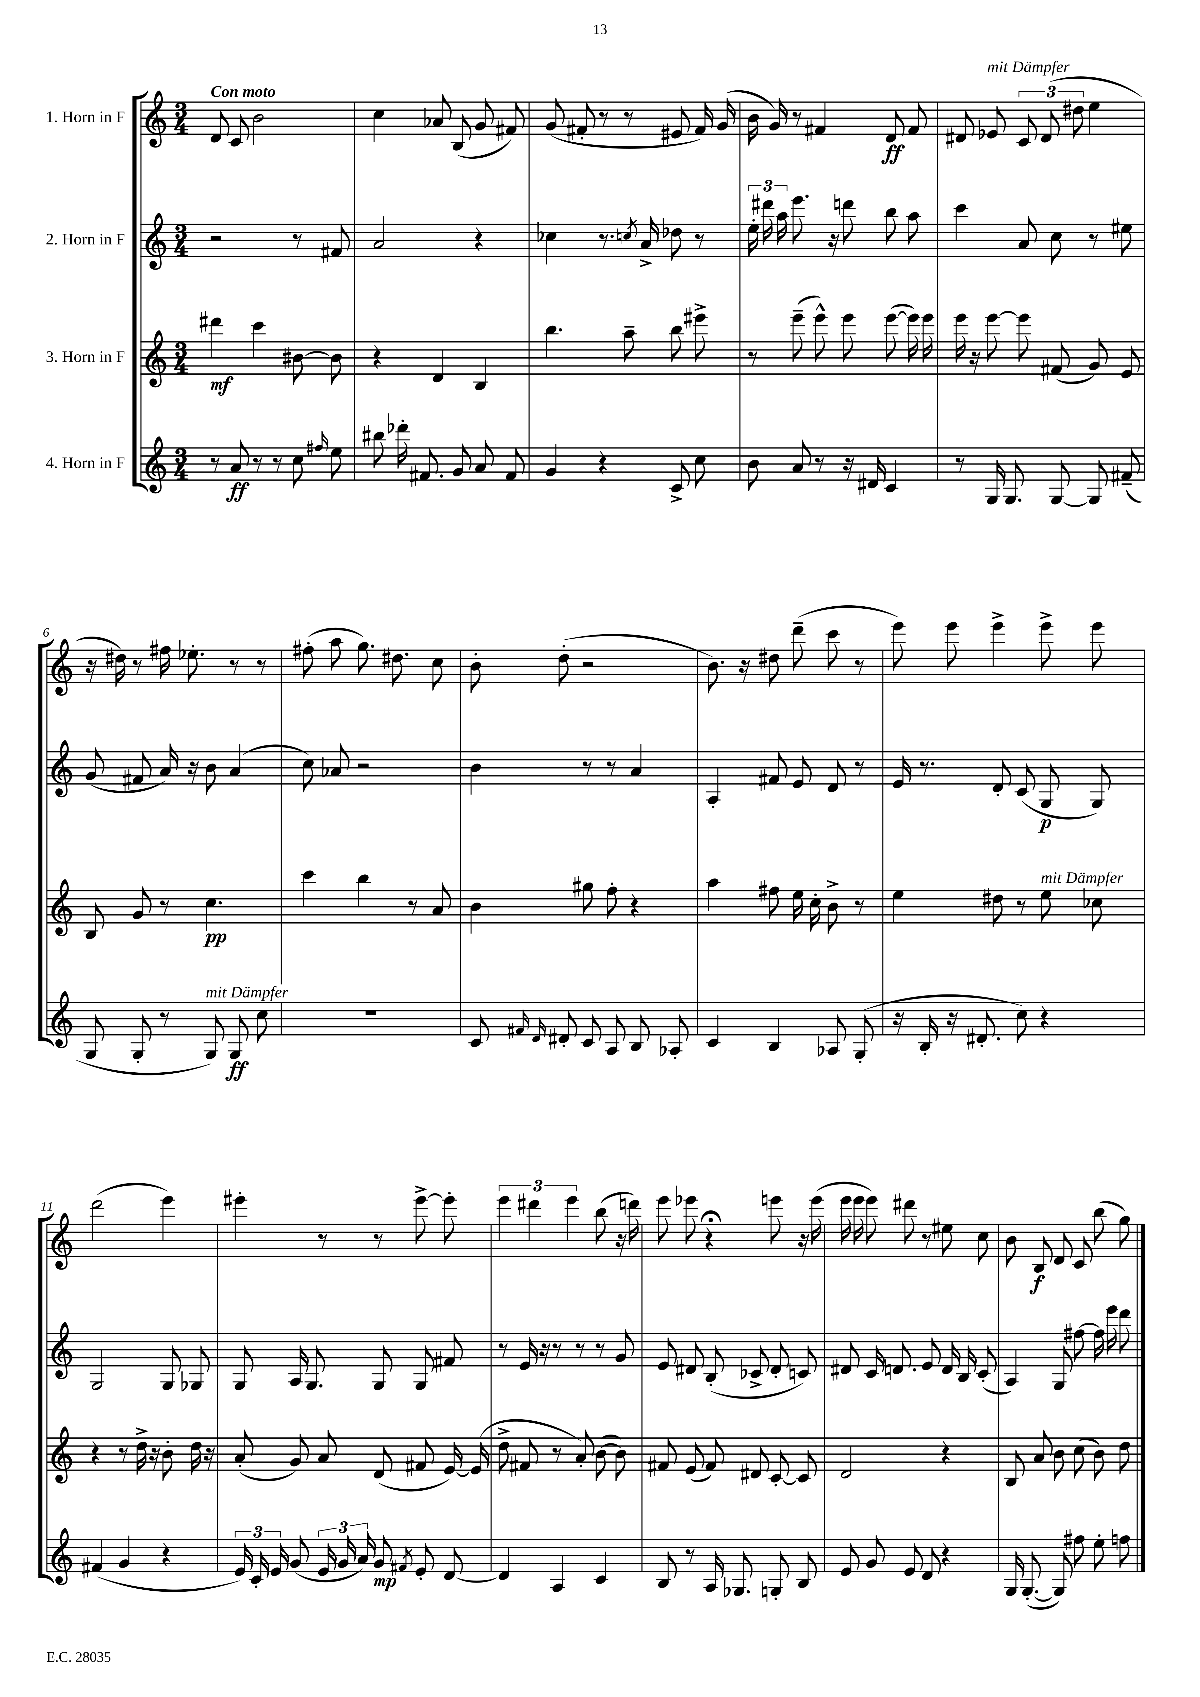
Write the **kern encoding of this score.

**kern	**dynam	**kern	**dynam	**kern	**dynam	**kern	**dynam
*part4	*part4	*part3	*part3	*part2	*part2	*part1	*part1
*staff4	*staff4	*staff3	*staff3	*staff2	*staff2	*staff1	*staff1
*I"4. Horn in F	*	*I"3. Horn in F	*	*I"2. Horn in F	*	*I"1. Horn in F	*
*clefG2	*	*clefG2	*	*clefG2	*	*clefG2	*
*k[]	*	*k[]	*	*k[]	*	*k[]	*
*M3/4	*	*M3/4	*	*M3/4	*	*M3/4	*
=1	=1	=1	=1	=1	=1	=1	=1
!	!	!	!	!	!	!LO:TX:a:B:t=Con moto	!
8r	.	4ddd#X\	mf	2r	.	8d/	.
8a/	ff	.	.	.	.	8c/	.
8r	.	4ccc\	.	.	.	2b\	.
8r	.	.	.	.	.	.	.
8cc\	.	[8b#X\	.	8r	.	.	.
16qqff#X/	.	.	.	.	.	.	.
8ee\	.	8b#\]	.	8f#X/	.	.	.
=2	=2	=2	=2	=2	=2	=2	=2
8bb#X\	.	4r	.	2a/	.	4cc\	.
16ddd-X'\	.	.	.	.	.	.	.
8.f#X/	.	.	.	.	.	.	.
.	.	4d/	.	.	.	8a-X/	.
8g/	.	.	.	.	.	(8B/	.
8a/	.	4B/	.	4r	.	8g/	.
8f#/	.	.	.	.	.	8f#X/)	.
=3	=3	=3	=3	=3	=3	=3	=3
4g/	.	4.bb\	.	4cc-X\	.	(8g/	.
.	.	.	.	.	.	8f#X'/	.
4r	.	.	.	8.r	.	8r	.
.	.	8aa~\	.	.	.	8r	.
.	.	.	.	8qccn/	.	.	.
.	.	.	.	16a^/	.	.	.
8c^/	.	8bb\	.	8dd-X\	.	8e#X/	.
8cc\	.	8eee#X^\	.	8r	.	16f#/)	.
.	.	.	.	.	.	(16g/	.
=4	=4	=4	=4	=4	=4	=4	=4
8b\	.	8r	.	24ee'\	.	16b\	.
.	.	.	.	24ddd#X\	.	.	.
.	.	.	.	.	.	16g/)	.
.	.	.	.	24aa\	.	.	.
8a/	.	(8eee~\	.	8.eee\	.	8r	.
8r	.	8eee^^\)	.	.	.	4f#X/	.
.	.	.	.	16r	.	.	.
16r	.	8eee\	.	8dddn\	.	.	.
16d#X/	.	.	.	.	.	.	.
4c/	.	([8eee\	.	8bb\	.	8d/	ff
.	.	16eee\])	.	8aa\	.	8f#/	.
.	.	16eee\	.	.	.	.	.
=5	=5	=5	=5	=5	=5	=5	=5
8r	.	16eee\	.	4ccc\	.	8d#X/	.
.	.	16r	.	.	.	.	.
!	!	!	!	!	!	!LO:TX:a:i:t=mit Dämpfer	!
16G/	.	[8eee\	.	.	.	8e-X/	.
8.G/	.	.	.	.	.	.	.
.	.	8eee\]	.	8a/	.	12c/	.
.	.	.	.	.	.	(12d#/	.
[8G/	.	(8f#X/	.	8cc\	.	.	.
.	.	.	.	.	.	12dd#X\	.
8G/]	.	8g/)	.	8r	.	4ee\	.
(8f#X~/	.	8e/	.	8ee#X\	.	.	.
!!LO:LB:g=z
=6	=6	=6	=6	=6	=6	=6	=6
8G/	.	8B/	.	(8g/	.	16r	.
.	.	.	.	.	.	16dd#X\)	.
8G'/	.	8g/	.	8f#X/	.	8r	.
8r	.	8r	.	16a/)	.	16ff#X\	.
.	.	.	.	16r	.	8.ee-X'\	.
!LO:TX:a:i:t=mit Dämpfer	!	!	!	!	!	!	!
8G/)	.	4.cc\	pp	8b\	.	.	.
8G/	ff	.	.	(4a/	.	8r	.
8cc\	.	.	.	.	.	8r	.
=7	=7	=7	=7	=7	=7	=7	=7
2.r	.	4ccc\	.	8cc\)	.	(8ff#X'\	.
.	.	.	.	8a-X/	.	8aa\	.
.	.	4bb\	.	2r	.	8.gg\)	.
.	.	.	.	.	.	8.dd#X\	.
.	.	8r	.	.	.	.	.
.	.	8a/	.	.	.	8cc\	.
=8	=8	=8	=8	=8	=8	=8	=8
8c/	.	4b\	.	4b\	.	8b'\	.
16qqf#X/	.	.	.	.	.	.	.
16qqd/	.	.	.	.	.	.	.
8d#X'/	.	.	.	.	.	(8dd'\	.
8c/	.	8gg#X\	.	8r	.	2r	.
8A/	.	8ff'\	.	8r	.	.	.
8B/	.	4r	.	4a/	.	.	.
8A-X'/	.	.	.	.	.	.	.
=9	=9	=9	=9	=9	=9	=9	=9
4c/	.	4aa\	.	4A'/	.	8.b\)	.
.	.	.	.	.	.	16r	.
4B/	.	8ff#X\	.	8f#X/	.	8dd#X\	.
.	.	16ee\	.	8e/	.	(8ddd~\	.
.	.	16cc'\	.	.	.	.	.
8A-X/	.	8b^\	.	8d/	.	8ccc\	.
(8G'/	.	8r	.	8r	.	8r	.
=10	=10	=10	=10	=10	=10	=10	=10
16r	.	4ee\	.	16e/	.	8eee\)	.
16B'/	.	.	.	8.r	.	.	.
16r	.	.	.	.	.	8eee\	.
8.d#X'/	.	.	.	.	.	.	.
.	.	8dd#X\	.	8d'/	.	4eee^\	.
8cc\)	.	8r	.	(8c/	.	.	.
!	!	!LO:TX:a:i:t=mit Dämpfer	!	!	!	!	!
4r	.	8ee\	.	8G/	p	8eee^\	.
.	.	8cc-X\	.	8G/)	.	8eee\	.
!!LO:LB:g=z
=11	=11	=11	=11	=11	=11	=11	=11
(4f#X/	.	4r	.	2G/	.	(2ddd\	.
4g/	.	8r	.	.	.	.	.
.	.	16dd^\	.	.	.	.	.
.	.	16r	.	.	.	.	.
4r	.	8b'\	.	8G/	.	4eee\)	.
.	.	16dd\	.	8G-X/	.	.	.
.	.	16r	.	.	.	.	.
=12	=12	=12	=12	=12	=12	=12	=12
24e/)	.	(8a'/	.	8G/	.	4eee#X'\	.
24c'/	.	.	.	.	.	.	.
24e/	.	.	.	.	.	.	.
(8g/	.	8g/)	.	16A/	.	.	.
.	.	.	.	8.G/	.	.	.
24e/	.	8a/	.	.	.	8r	.
24g/	.	.	.	.	.	.	.
24a/)	.	.	.	.	.	.	.
8g/	mp	(8d/	.	8G/	.	8r	.
8qf#X/	.	.	.	.	.	.	.
8e'/	.	8f#X/	.	8G/	.	[8eee#^\	.
[8d/	.	[16e/)	.	8f#X/	.	8eee#'\]	.
.	.	(16e/]	.	.	.	.	.
=13	=13	=13	=13	=13	=13	=13	=13
4d/]	.	8dd^\	.	8r	.	6eee\	.
.	.	8f#X/	.	16e/	.	.	.
.	.	.	.	.	.	6ddd#X\	.
.	.	.	.	16r	.	.	.
4A/	.	8r	.	8r	.	.	.
.	.	.	.	.	.	6eee\	.
.	.	8a'/)	.	8r	.	.	.
4c/	.	([8b\	.	8r	.	(8bb\	.
.	.	8b\])	.	8g/	.	16r	.
.	.	.	.	.	.	16dddn\)	.
=14	=14	=14	=14	=14	=14	=14	=14
8B/	.	8f#X/	.	8e/	.	8eee\	.
8r	.	(8e/	.	8d#X/	.	8eee-X\	.
16A/	.	8f#/)	.	(8B'/	.	4r;<	.
8.G-X/	.	.	.	.	.	.	.
.	.	8d#X/	.	8c-X^/	.	.	.
8Gn'/	.	[8c'/	.	8d#'/	.	8eeen\	.
8B/	.	8c/]	.	8cn/)	.	16r	.
.	.	.	.	.	.	(16eee\	.
=15	=15	=15	=15	=15	=15	=15	=15
8e/	.	2d/	.	8d#X/	.	16eee\	.
.	.	.	.	.	.	16eee\	.
8g/	.	.	.	16c/	.	8eee\)	.
.	.	.	.	8.dn/	.	.	.
8e/	.	.	.	.	.	8ddd#X\	.
8d/	.	.	.	8e/	.	8r	.
4r	.	4r	.	16d/	.	8ee#X\	.
.	.	.	.	16B/	.	.	.
.	.	.	.	(8c'/	.	8cc\	.
=16	=16	=16	=16	=16	=16	=16	=16
16G/	.	8B/	.	4A/)	.	8b\	.
([8.G'/	.	.	.	.	.	.	.
.	.	8a/	.	.	.	8B/	f
8G/])	.	8b\	.	8G/	.	8d/	.
8ff#X\	.	(8cc\	.	[8ff#X\	.	8c/	.
8ee'\	.	8b\)	.	16ff#\]	.	(8bb\	.
.	.	.	.	16eee\	.	.	.
8ffn\	.	8dd\	.	8ddd\	.	8gg\)	.
==	==	==	==	==	==	==	==
*-	*-	*-	*-	*-	*-	*-	*-
